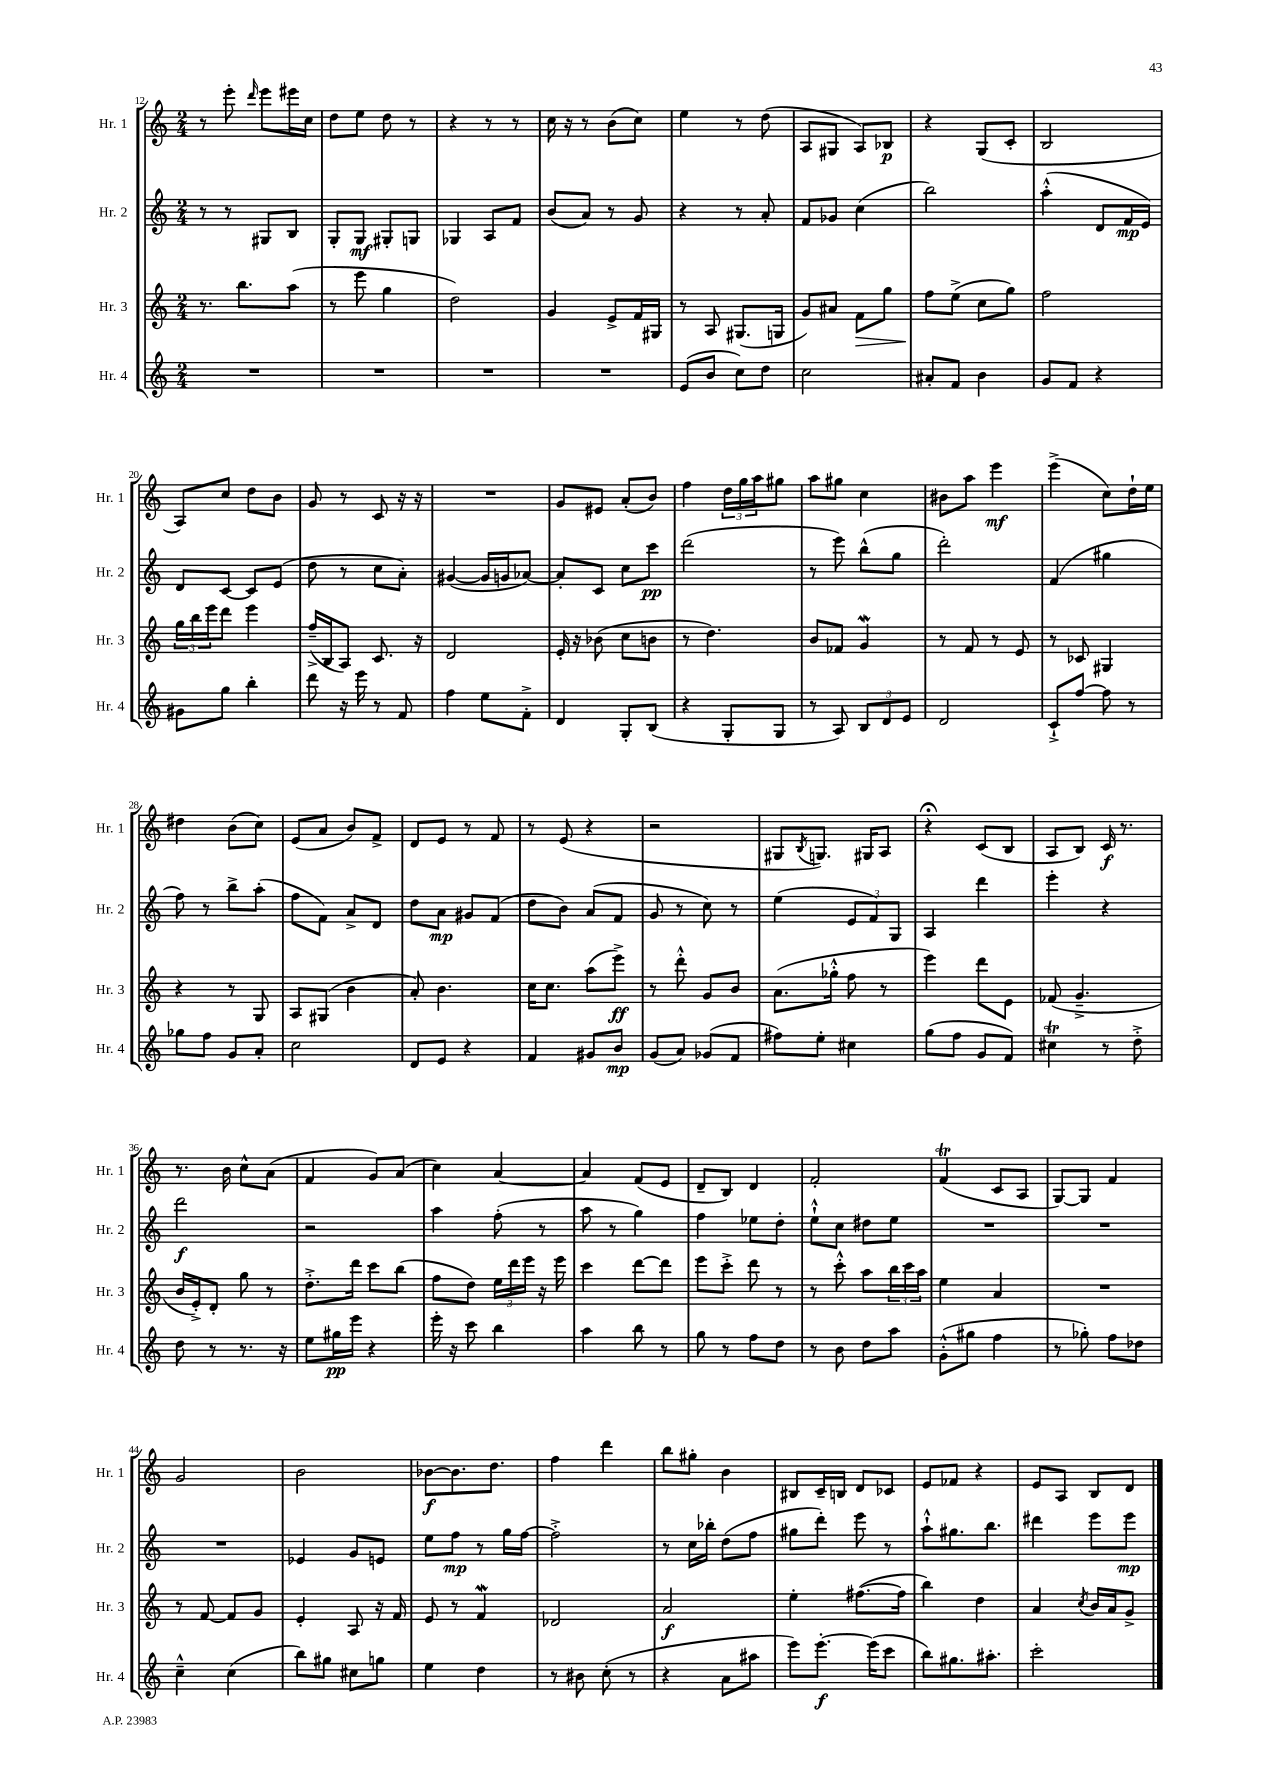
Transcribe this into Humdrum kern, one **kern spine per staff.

**kern	**kern	**kern	**kern
*staff4	*staff3	*staff2	*staff1
*clefG2	*clefG2	*clefG2	*clefG2
*k[]	*k[]	*k[]	*k[]
*M2/4	*M2/4	*M2/4	*M2/4
2r	8.r	8r	8r
.	.	8r	8eee'
.	8.bb	.	.
.	.	.	16qqddd
.	.	8G#	8eee
.	(8aa	8B	16eee#
.	.	.	16cc
=	=	=	=
2r	8r	8G'	8dd
.	8eee	8G	8ee
.	4gg	8G#'	8dd
.	.	8G	8r
=	=	=	=
2r	2dd)	4G-	4r
.	.	8A	8r
.	.	8f	8r
=	=	=	=
2r	4g	(8b	16cc
.	.	.	16r
.	.	8a)	8r
.	8e^	8r	(8b
.	16f	8g	8cc)
.	16G#	.	.
=	=	=	=
(8e	8r	4r	4ee
8b	8A	.	.
8cc)	(8.G#	8r	8r
8dd	.	8a'	(8dd
.	16G	.	.
=	=	=	=
2cc	8g)	8f	8A
.	8a#	8g-	8G#
.	8f	(4cc	8A)
.	8gg	.	8B-
=	=	=	=
8a#'	8ff	2bb)	4r
8f	(8ee^	.	.
4b	8cc	.	(8G
.	8gg)	.	8c'
=	=	=	=
8g	2ff	(4aa'^^	2B
8f	.	.	.
4r	.	8d	.
.	.	16f	.
.	.	16e)	.
=	=	=	=
8g#	24gg	8d	8A)
.	24bb	.	.
.	24eee	.	.
8gg	8ddd	[8c	8cc
4bb'	4eee	8c]	8dd
.	.	(8e	8b
=	=	=	=
8ddd	(16ff~^	8dd	8g
.	16B	.	.
16r	8A)	8r	8r
16eee	.	.	.
8r	8.c	8cc	8c
8f	.	8a')	16r
.	16r	.	16r
=	=	=	=
4ff	2d	([4g#	2r
8ee	.	16g#]	.
.	.	16g	.
8f'^	.	[8a-)	.
=	=	=	=
4d	16e'	8a-']	8g
.	16r	.	.
.	(8b-	8c	8e#
8G'	8cc	8cc	(8a'
(8B	8b	8ccc	8b)
=	=	=	=
4r	8r	(2ddd	4ff
.	4.dd)	.	.
8G'	.	.	24dd
.	.	.	24gg
.	.	.	24aa
8G	.	.	8gg#
=	=	=	=
8r	8b	8r	8aa
8A)	8f-	8eee)	8gg#
12B	4g	(8bb^^	4cc
12d	.	.	.
.	.	8gg	.
12e	.	.	.
=	=	=	=
2d	8r	2ddd')	8b#
.	8f	.	8aa
.	8r	.	4eee
.	8e	.	.
=	=	=	=
8c`^	8r	(4f	(4eee^
[8ff	8c-	.	.
8ff]	4G#	4gg#	8cc)
8r	.	.	16dd`
.	.	.	16ee
=	=	=	=
8gg-	4r	8ff)	4dd#
8ff	.	8r	.
8g	8r	8bb^	(8b
8a'	8G	(8aa'	8cc)
=	=	=	=
2cc	8A	8ff	(8e
.	(8G#	8f)	8a
.	4b	8a^	8b)
.	.	8d	8f^
=	=	=	=
8d	8a')	8dd	8d
8e	4.b	8a	8e
4r	.	8g#	8r
.	.	(8f	8f
=	=	=	=
4f	16cc	8dd	8r
.	8.cc	.	.
.	.	8b)	(8e
8g#	(8aa	(8a	4r
8b	8eee^)	8f	.
=	=	=	=
(8g	8r	8g	2r
8a)	8ddd'^^	8r	.
(8g-	8g	8cc)	.
8f	8b	8r	.
=	=	=	=
8ff#)	(8.a	(4ee	8G#
.	.	.	8qB
8ee'	.	.	8.G)
.	16gg-'^^	.	.
4cc#	8ff	12e	.
.	.	.	16G#
.	.	12f)	.
.	8r	.	8A
.	.	12G	.
=	=	=	=
(8gg	4eee)	4A	4r;
8ff	.	.	.
8g	8ddd	4ddd	(8c
8f)	8e	.	8B
=	=	=	=
4cc#	(8f-	4eee'	8A
.	4.g~^	.	8B)
8r	.	4r	16c
.	.	.	8.r
8dd'^	.	.	.
=	=	=	=
8dd	16b	2ddd	8.r
.	16e'^)	.	.
8r	8d'	.	.
.	.	.	16b
8.r	8gg	.	8cc^^
.	8r	.	(8a
16r	.	.	.
=	=	=	=
8ee	8.dd'^	2r	4f
16gg#	.	.	.
16eee	16ddd	.	.
4r	8ccc	.	8g)
.	(8bb	.	(8a
=	=	=	=
16eee'	8ff	4aa	4cc)
16r	.	.	.
8ccc	8dd)	.	.
4bb	24ee	(8ff'	[4a
.	24ddd	.	.
.	24eee	.	.
.	16r	8r	.
.	16eee	.	.
=	=	=	=
4aa	4ccc	8aa	4a]
.	.	8r	.
8bb	[8ddd	4gg)	(8f
8r	8ddd]	.	8e
=	=	=	=
8gg	8eee	4ff	8d~
8r	8ccc'^	.	8B)
8ff	8ddd	8ee-	4d
8dd	8r	8dd'	.
=	=	=	=
8r	8r	8ee`^^	2f'
8b	8ccc'^^	8cc	.
8dd	8aa	8dd#	.
8aa	24bb	8ee	.
.	24ccc	.	.
.	24aa	.	.
=	=	=	=
(8g'^^	4ee	2r	(4f
8gg#	.	.	.
4ff	4a	.	8c
.	.	.	8A
=	=	=	=
8r	2r	2r	[8G)
8gg-')	.	.	8G]
8ff	.	.	4f
8dd-	.	.	.
=	=	=	=
4cc~^^	8r	2r	2g
.	[8f	.	.
(4cc	8f]	.	.
.	8g	.	.
=	=	=	=
8bb)	4e'	4e-	2b
8gg#	.	.	.
8cc#	8A	8g	.
8gg	16r	8e	.
.	16f	.	.
=	=	=	=
4ee	8e	8ee	[8b-
.	8r	8ff	8.b-]
4dd	4f	8r	.
.	.	.	8.dd
.	.	16gg	.
.	.	[16ff	.
=	=	=	=
8r	2d-	2ff'^]	4ff
8b#	.	.	.
(8cc'	.	.	4ddd
8r	.	.	.
=	=	=	=
4r	2a	8r	8bb
.	.	16cc	8gg#'
.	.	16bb-'	.
8a	.	(8dd	4b
8aa#	.	8ff	.
=	=	=	=
8eee)	4ee'	8gg#	8B#
[8.eee'	.	8ddd')	16c~
.	.	.	16B
.	([8.ff#	8eee	8d
(16eee]	.	.	.
8ccc	.	8r	8c-
.	16ff#]	.	.
=	=	=	=
8bb)	4bb)	8aa`^^	8e
8.gg#	.	8.gg#	8f-
.	4dd	.	4r
8.aa#'	.	8.bb	.
=	=	=	=
2ccc'	4a	4ddd#	8e
.	.	.	8A
.	8qcc	.	.
.	16b	8eee	8B
.	16a	.	.
.	8g^	8eee	8d
==	==	==	==
*-	*-	*-	*-
